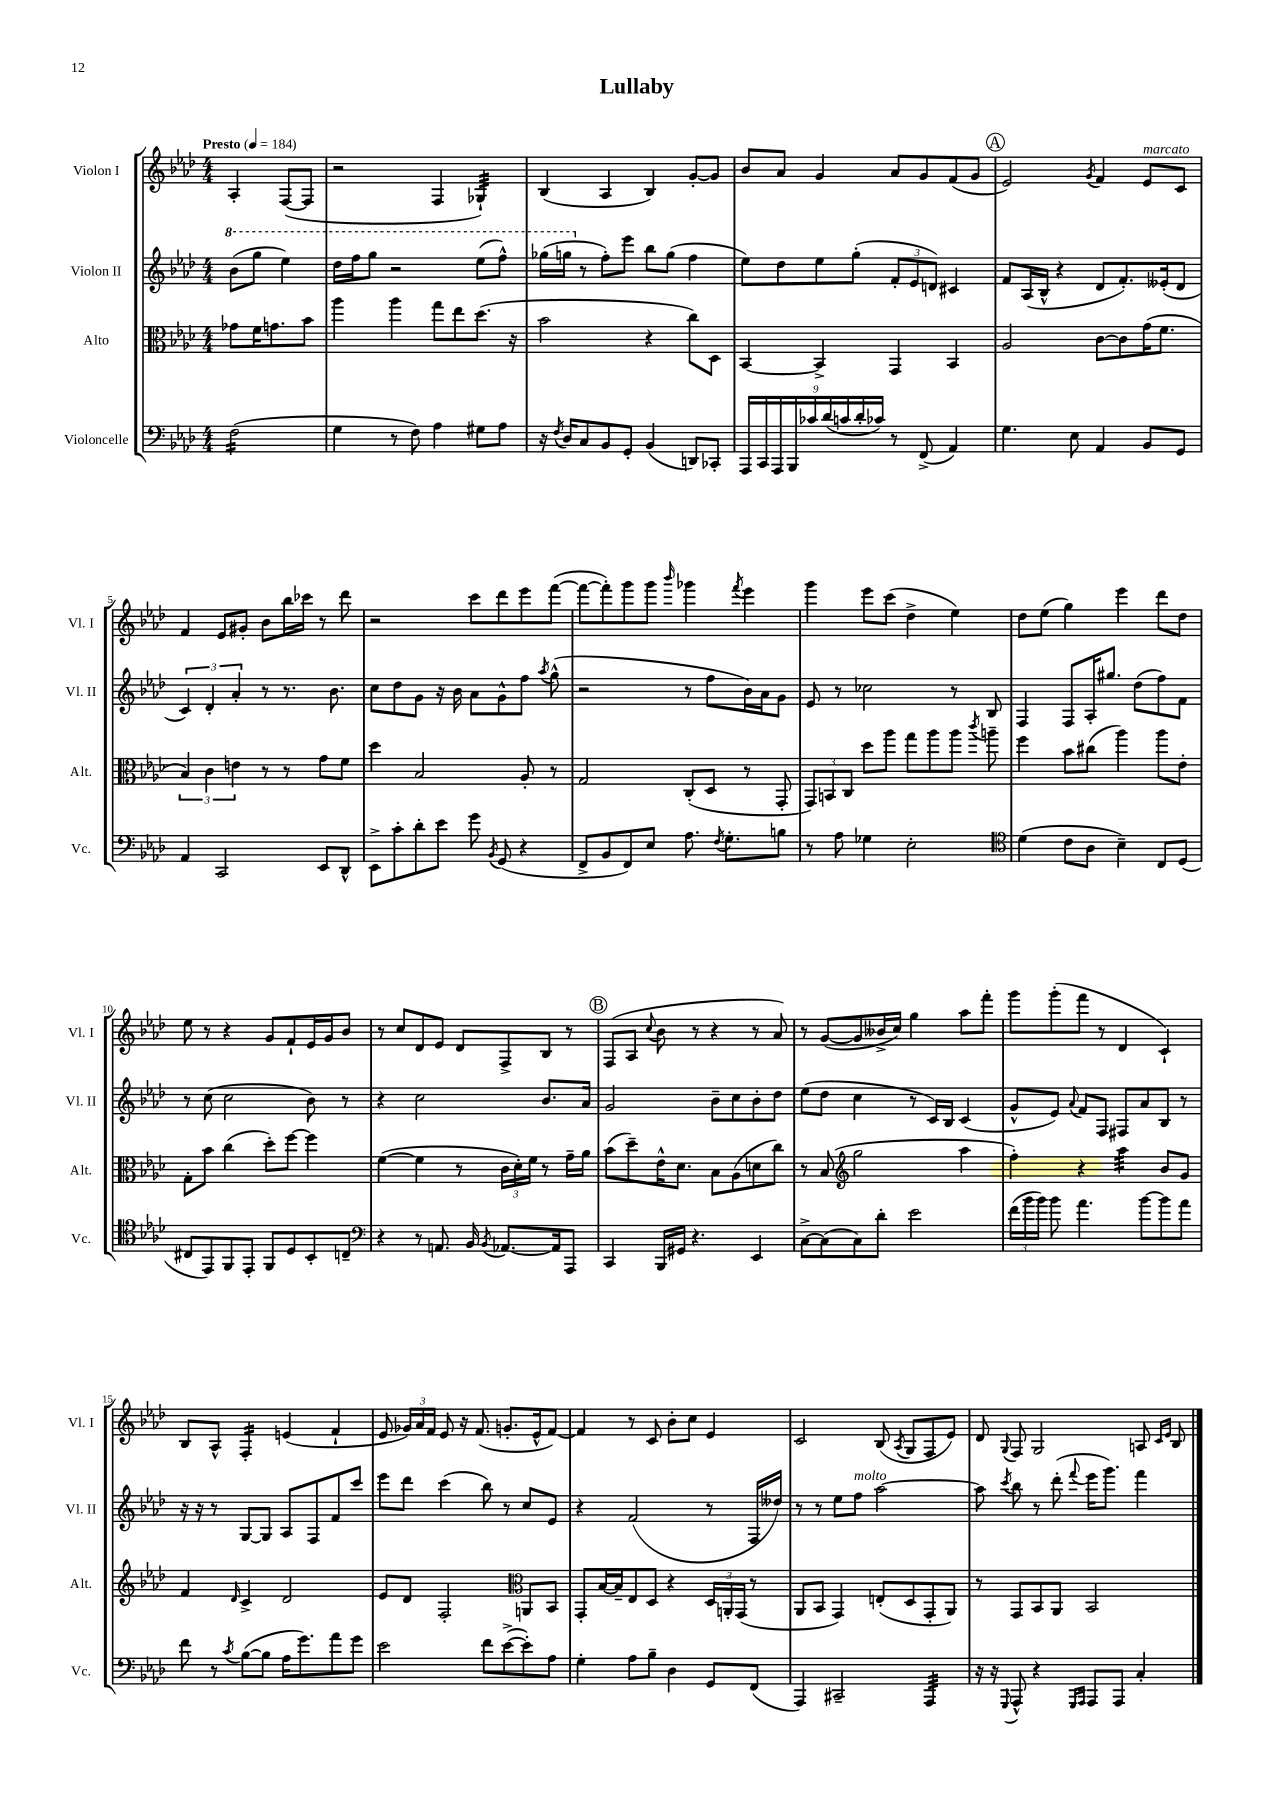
\header { title = "Lullaby" }
<<
\new StaffGroup <<
\new Staff = "s0" \with { instrumentName = "Violon I" shortInstrumentName = "Vl. I" } {
    \clef treble \key aes \major \numericTimeSignature \time 4/4 \partial 2 \tempo "Presto" 4 = 184
    \autoBeamOff aes4-. f8[~( f8] |
    r2 f4 ges4:32-!) |
    bes4( aes4 bes4) g'8[~-. g'8] |
    bes'8[ aes'8] g'4 aes'8[ g'8 f'8( g'8] |
    \mark \markup { \circle "A" } ees'2) \acciaccatura { g'8 } f'4 ees'8[^\markup { \italic "marcato" } c'8] |
    f'4 ees'8[ gis'8]-. bes'8[ bes''16 ces'''16] r8 des'''8 |
    r2 c'''8[ des'''8 ees'''8 f'''8]~( |
    f'''8[~ f'''8-.) g'''8 g'''8] \grace { bes'''16 } ges'''4 \acciaccatura { f'''8 } ees'''4 |
    g'''4 ees'''8[ c'''8]( des''4-> ees''4) |
    des''8[ ees''8]( g''4) ees'''4 des'''8[ des''8] |
    ees''8 r8 r4 g'8[ f'8-! ees'16 g'16 bes'8] |
    r8 c''8[ des'8 ees'8] des'8[ f8-> bes8] r8 |
    \mark \markup { \circle "B" } f8[( aes8] \appoggiatura { c''8 } bes'8 r8 r4 r8 aes'8) |
    r8 g'8[~( g'8 beses'16-> c''16]) g''4 aes''8[ f'''8]-. |
    g'''8[ g'''8-.( f'''8] r8 des'4 c'4-!) |
    bes8[ aes8]-^ f4:16-. e'4( f'4-! |
    ees'8 \tuplet 3/2 { ges'16[) aes'16 f'16] } ees'8 r16 f'8.( g'8.[-. ees'16-^ f'8]~) |
    f'4 r8 c'8 bes'8[-. c''8] ees'4 |
    c'2 bes8( \acciaccatura { aes8 } g8[ f8 ees'8]) |
    des'8 \appoggiatura { g8 } f8 g2 a8 \grace { c'16[ ees'16] } bes8 \bar "|." |
}
\new Staff = "s1" \with { instrumentName = "Violon II" shortInstrumentName = "Vl. II" } {
    \clef treble \key aes \major \numericTimeSignature \time 4/4 \partial 2
    \autoBeamOff \ottava #1 bes''8[( g'''8] ees'''4) |
    des'''16[ f'''16 g'''8] r2 ees'''8[( f'''8]-^) |
    ges'''16[( g'''16] \ottava #0 r8 f''8[-.) ees'''8] bes''8[ g''8]( f''4 |
    ees''8[) des''8 ees''8 g''8]-.( \tuplet 3/2 { f'8[-. ees'8 d'8]) } cis'4 |
    \mark \markup { \circle "A" } f'8[ aes16( bes16]-^ r4 des'8[ f'8.-.) eeses'16-.( des'8] |
    \tuplet 3/2 { c'4) des'4-. aes'4-. } r8 r8. bes'8. |
    c''8[ des''8 g'8] r16 bes'16 aes'8[ g'8-^ f''8] \acciaccatura { aes''8 } g''8-^( |
    r2 r8 f''8[ bes'16) aes'16 g'8] |
    ees'8 r8 ces''2 r8 bes8 |
    f4 f8[ aes16-. gis''8.] des''8[( f''8) f'8] |
    r8 c''8( c''2 bes'8) r8 |
    r4 c''2 bes'8.[ aes'16] |
    \mark \markup { \circle "B" } g'2 bes'8[-- c''8 bes'8-. des''8] |
    ees''8[( des''8] c''4 r8 c'16[) bes16] c'4( |
    g'8[-^ ees'8]) \appoggiatura { aes'8 } f'8[ f8] fis8[ aes'8 bes8] r8 |
    r16 r16 r8 g8[~ g8] aes8[ f8 f'8 c'''8] |
    ees'''8[ des'''8] c'''4( bes''8) r8 c''8[ ees'8] |
    r4 f'2( r8 f16[ deses''16]) |
    r8 r8 ees''8[ f''8]^\markup { \italic "molto" } aes''2~ |
    aes''8 \acciaccatura { c'''8 } bes''8 r8 des'''8-.( \appoggiatura { f'''8 } ees'''16[ g'''8.]) f'''4 \bar "|." |
}
\new Staff = "s2" \with { instrumentName = "Alto" shortInstrumentName = "Alt." } {
    \clef alto \key aes \major \numericTimeSignature \time 4/4 \partial 2
    \autoBeamOff ges'8[ f'16 g'8. bes'8] |
    aes''4 aes''4 g''8[ ees''8 des''8.]( r16 |
    bes'2 r4 c''8[) des8] |
    bes,4~ bes,4-> g,4 bes,4 |
    \mark \markup { \circle "A" } aes2 c'8[~ c'8 g'16( f'8.] |
    \tuplet 3/2 { bes4) c'4 e'4 } r8 r8 g'8[ f'8] |
    des''4 bes2 aes8-. r8 |
    g2 c8[-.( des8] r8 g,8-. |
    \tuplet 3/2 { g,8[) b,8 c8] } des''8[ aes''8] g''8[ aes''8 aes''8] \acciaccatura { c'''8 } a''8-- |
    f''4 bes'8[ cis''8]( aes''4) aes''8[ ees'8]-. |
    g8[-. bes'8] c''4( des''8[-.) f''8]~ f''4 |
    f'4~( f'4 r8 \tuplet 3/2 { c'16[ des'16-.) f'16] } r8 g'16[-- aes'16] |
    \mark \markup { \circle "B" } bes'8[( des''8--) ees'16-^ des'8.] bes8[ aes8( d'8 c''8]) |
    r8 bes8( \clef treble g''2 aes''4 |
    f''4-.) r4 aes''4:32 bes'8[ g'8] |
    f'4 \grace { des'16 } c'4-> des'2 |
    ees'8[ des'8] f2-. \clef alto a,8[ bes,8] |
    g,8[-. bes16~ bes16-- ees8 des8] r4 \tuplet 3/2 { des16[ a,16-. g,16]( } r8 |
    aes,8[ bes,8] g,4) e8[-.( des8 g,8-. aes,8]) |
    r8 g,8[ bes,8 aes,8] bes,2 \bar "|." |
}
\new Staff = "s3" \with { instrumentName = "Violoncelle" shortInstrumentName = "Vc." } {
    \clef bass \key aes \major \numericTimeSignature \time 4/4 \partial 2
    \autoBeamOff f2:16( |
    g4 r8 f8) aes4 gis8[ aes8] |
    r16 \acciaccatura { f8 } des16[ c8 bes,8 g,8]-. bes,4( d,8[) ces,8]-. |
    \tuplet 9/8 { aes,,16[ c,16 aes,,16 bes,,16 ces'16 des'16( c'16 des'16-. ces'16]) } r8 f,8->( aes,4) |
    \mark \markup { \circle "A" } g4. ees8 aes,4 bes,8[ g,8] |
    aes,4 c,2 ees,8[ des,8]-^ |
    ees,8[-> c'8-. des'8-. ees'8] g'8 \acciaccatura { bes,8 } g,8( r4 |
    f,8[-> bes,8 f,8) ees8] aes8. \acciaccatura { f8 } g8.[-. b8] |
    r8 aes8 ges4 ees2-. |
    \clef tenor des'4( c'8[ aes8] bes4--) c8[ des8]( |
    cis8[ ees,8) f,8 ees,8]-. f,8[ des8 bes,8-. c8]-- |
    \clef bass r4 r8 a,8. bes,16 \acciaccatura { bes,8 } aes,8.[~ aes,16 aes,,8] |
    \mark \markup { \circle "B" } c,4 bes,,16[ gis,16] r4. ees,4 |
    c8[~-> c8( c8) des'8]-. ees'2 |
    \tuplet 3/2 { f'16[( bes'16 bes'16]) } bes'8 aes'4. bes'8[~ bes'8 aes'8] |
    f'8 r8 \acciaccatura { c'8 } bes8[~( bes8] aes16[ g'8.) aes'8 g'8] |
    ees'2 f'8[ ees'8~->( ees'8-.) aes8] |
    g4-. aes8[ bes8]-- des4 g,8[ f,8]( |
    aes,,4) cis,2-- aes,,4:32 |
    r16 r16 \appoggiatura { g,,8 } aes,,8-^ r4 \grace { g,,16[ aes,,16] } aes,,8[ aes,,8] c4-. \bar "|." |
}
>>
>>
